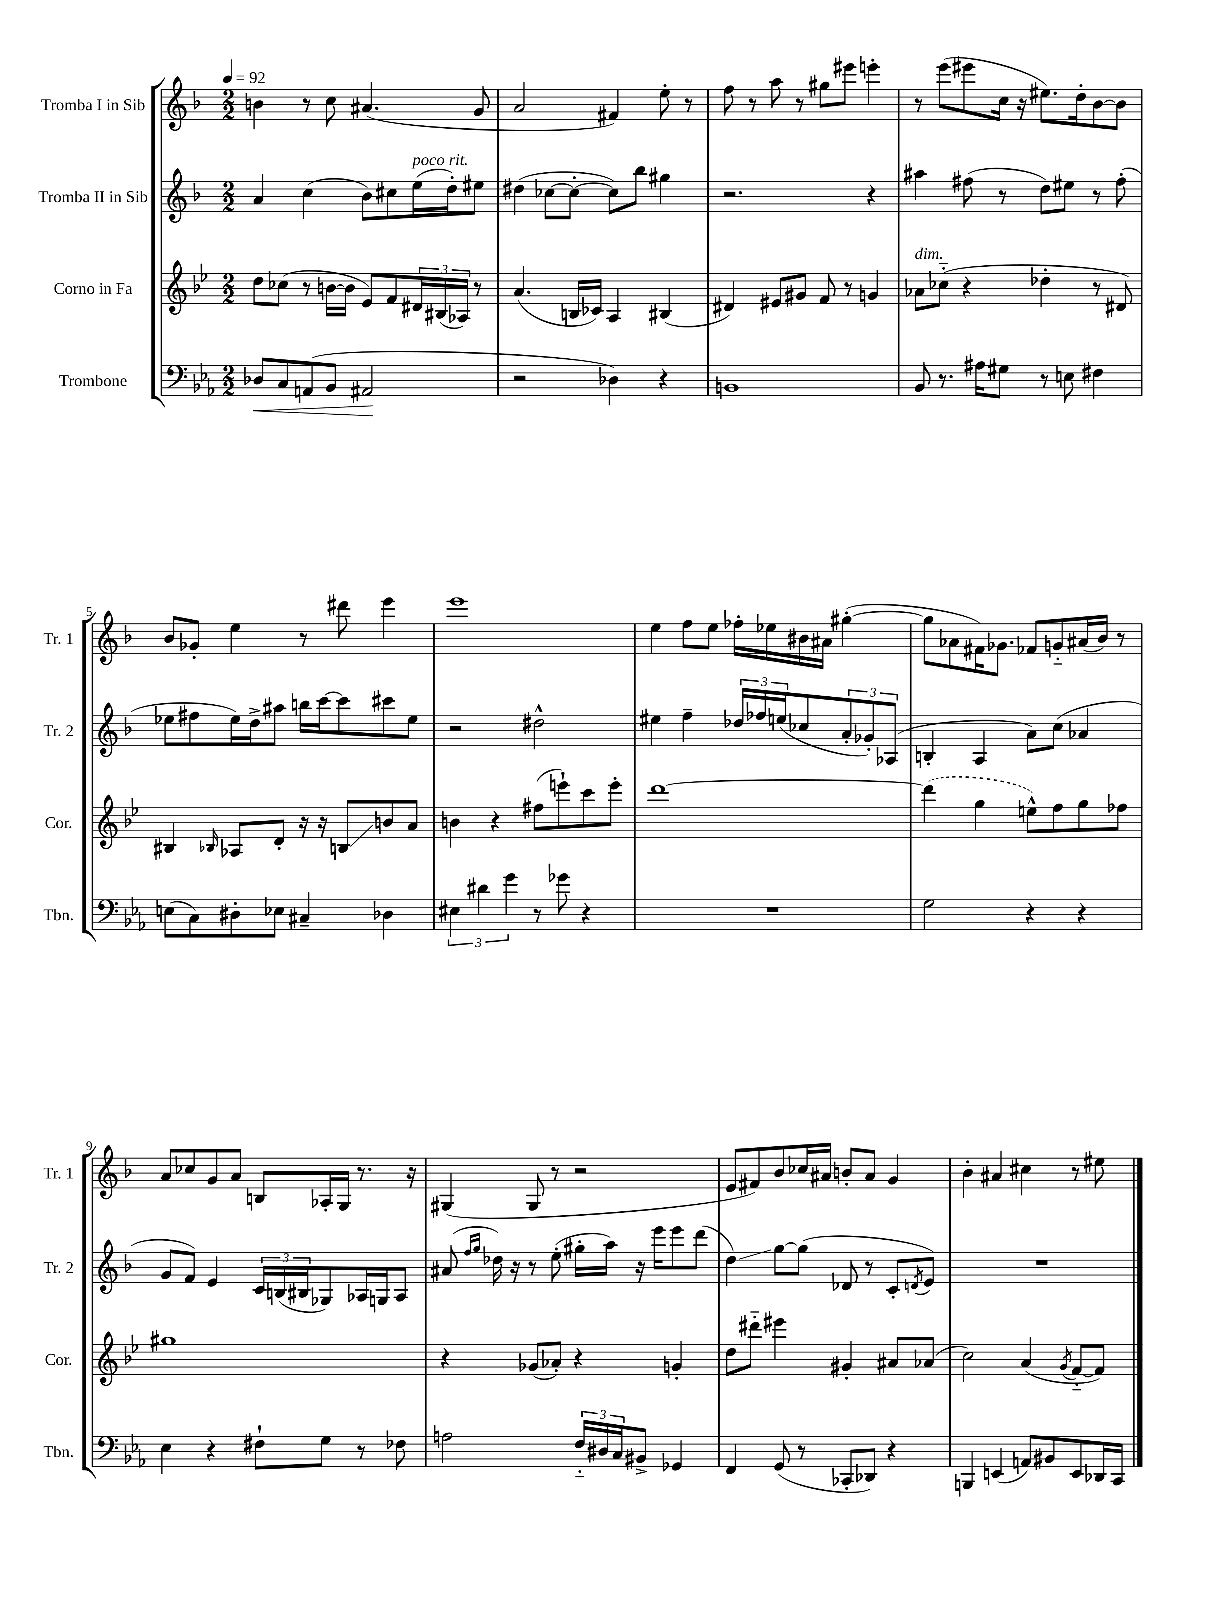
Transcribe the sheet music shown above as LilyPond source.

<<
\new StaffGroup <<
\new Staff = "s0" \with { instrumentName = "Tromba I in Sib" shortInstrumentName = "Tr. 1" } {
    \clef treble \key f \major \numericTimeSignature \time 2/2 \tempo 4 = 92
    b'4 r8 c''8 ais'4.( g'8 |
    a'2 fis'4) e''8-. r8 |
    f''8 r8 a''8 r8 gis''8 eis'''8 e'''4-. |
    r8 e'''8( eis'''8 c''16 r16 eis''8.) d''16-. bes'8~ bes'8 |
    bes'8 ges'8-. e''4 r8 dis'''8 e'''4 |
    e'''1 |
    e''4 f''8 e''8 fes''16-. ees''16 bis'16 ais'16 gis''4~-.( |
    gis''8 aes'8 fis'16) ges'8. fes'8 g'8-_ ais'16( bes'16) r8 |
    a'8 ces''8 g'8 a'8 b8 aes16-. g16 r8. r16 |
    gis4( gis8 r8 r2 |
    e'8 fis'8) bes'8 ces''16 ais'16 b'8-. ais'8 g'4 |
    bes'4-. ais'4 cis''4 r8 eis''8 \bar "|." |
}
\new Staff = "s1" \with { instrumentName = "Tromba II in Sib" shortInstrumentName = "Tr. 2" } {
    \clef treble \key f \major \numericTimeSignature \time 2/2
    a'4 c''4( bes'8) cis''8 e''16^\markup { \italic "poco rit." }( d''16-.) eis''8 |
    dis''4( ces''8~ ces''8~-. ces''8) bes''8 gis''4 |
    r2. r4 |
    ais''4 fis''8( r8 d''8) eis''8 r8 fis''8-.( |
    ees''8 fis''8 ees''16) d''16-> ais''8 b''16 c'''16~ c'''8 cis'''8 ees''8 |
    r2 dis''2-^ |
    eis''4 f''4-- \tuplet 3/2 { des''16 fes''16 e''16( } ces''8 \tuplet 3/2 { a'8-. ges'8-.) aes8( } |
    b4-. a4 a'8) c''8( aes'4 |
    g'8 f'8) e'4 \tuplet 3/2 { c'16 b16( bis16 } ges8) aes16 g16 aes8 |
    ais'8( \grace { f''16 g''16 } des''16) r16 r8 e''8-.( gis''16-. a''16) r16 e'''16 e'''8 d'''8( |
    d''4\glissando) g''8~ g''8( des'8 r8 c'8-. \acciaccatura { d'8 } e'8) |
    R1 \bar "|." |
}
\new Staff = "s2" \with { instrumentName = "Corno in Fa" shortInstrumentName = "Cor." } {
    \clef treble \key bes \major \numericTimeSignature \time 2/2
    d''8 ces''8( r8 b'16~ b'16 ees'8) f'8 \tuplet 3/2 { dis'16 bis16( aes16) } r8 |
    a'4.( b16 ces'16) a4 bis4( |
    dis'4) eis'8 gis'8 f'8 r8 g'4 |
    aes'8^\markup { \italic "dim." } ces''8-_( r4 des''4-. r8 dis'8) |
    bis4 \grace { bes16 } aes8 d'8-. r16 r16 b8\glissando b'8 a'8 |
    b'4 r4 fis''8( e'''8-!) c'''8 e'''8-. |
    d'''1~ |
    \once \slurDashed d'''4( g''4 e''8-^) f''8 g''8 fes''8 |
    gis''1 |
    r4 ges'8( aes'8-.) r4 g'4-. |
    d''8 dis'''8-_ eis'''4 gis'4-. ais'8 aes'8( |
    c''2) a'4( \acciaccatura { g'8 } f'8~-_ f'8) \bar "|." |
}
\new Staff = "s3" \with { instrumentName = "Trombone" shortInstrumentName = "Tbn." } {
    \clef bass \key ees \major \numericTimeSignature \time 2/2
    des8\< c8 a,8( bes,8 ais,2\! |
    r2 des4) r4 |
    b,1 |
    bes,8 r8. ais16 gis8 r8 e8 fis4 |
    e8( c8) dis8-. ees8 cis4-- des4 |
    \tuplet 3/2 { eis4 dis'4 g'4 } r8 ges'8 r4 |
    R1 |
    g2 r4 r4 |
    ees4 r4 fis8-! g8 r8 fes8 |
    a2 \tuplet 3/2 { f16-_ dis16 c16 } bis,8-> ges,4 |
    f,4 g,8( r8 ces,8-. des,8) r4 |
    b,,4 e,4( a,8) bis,8 e,8 des,16 c,16 \bar "|." |
}
>>
>>
